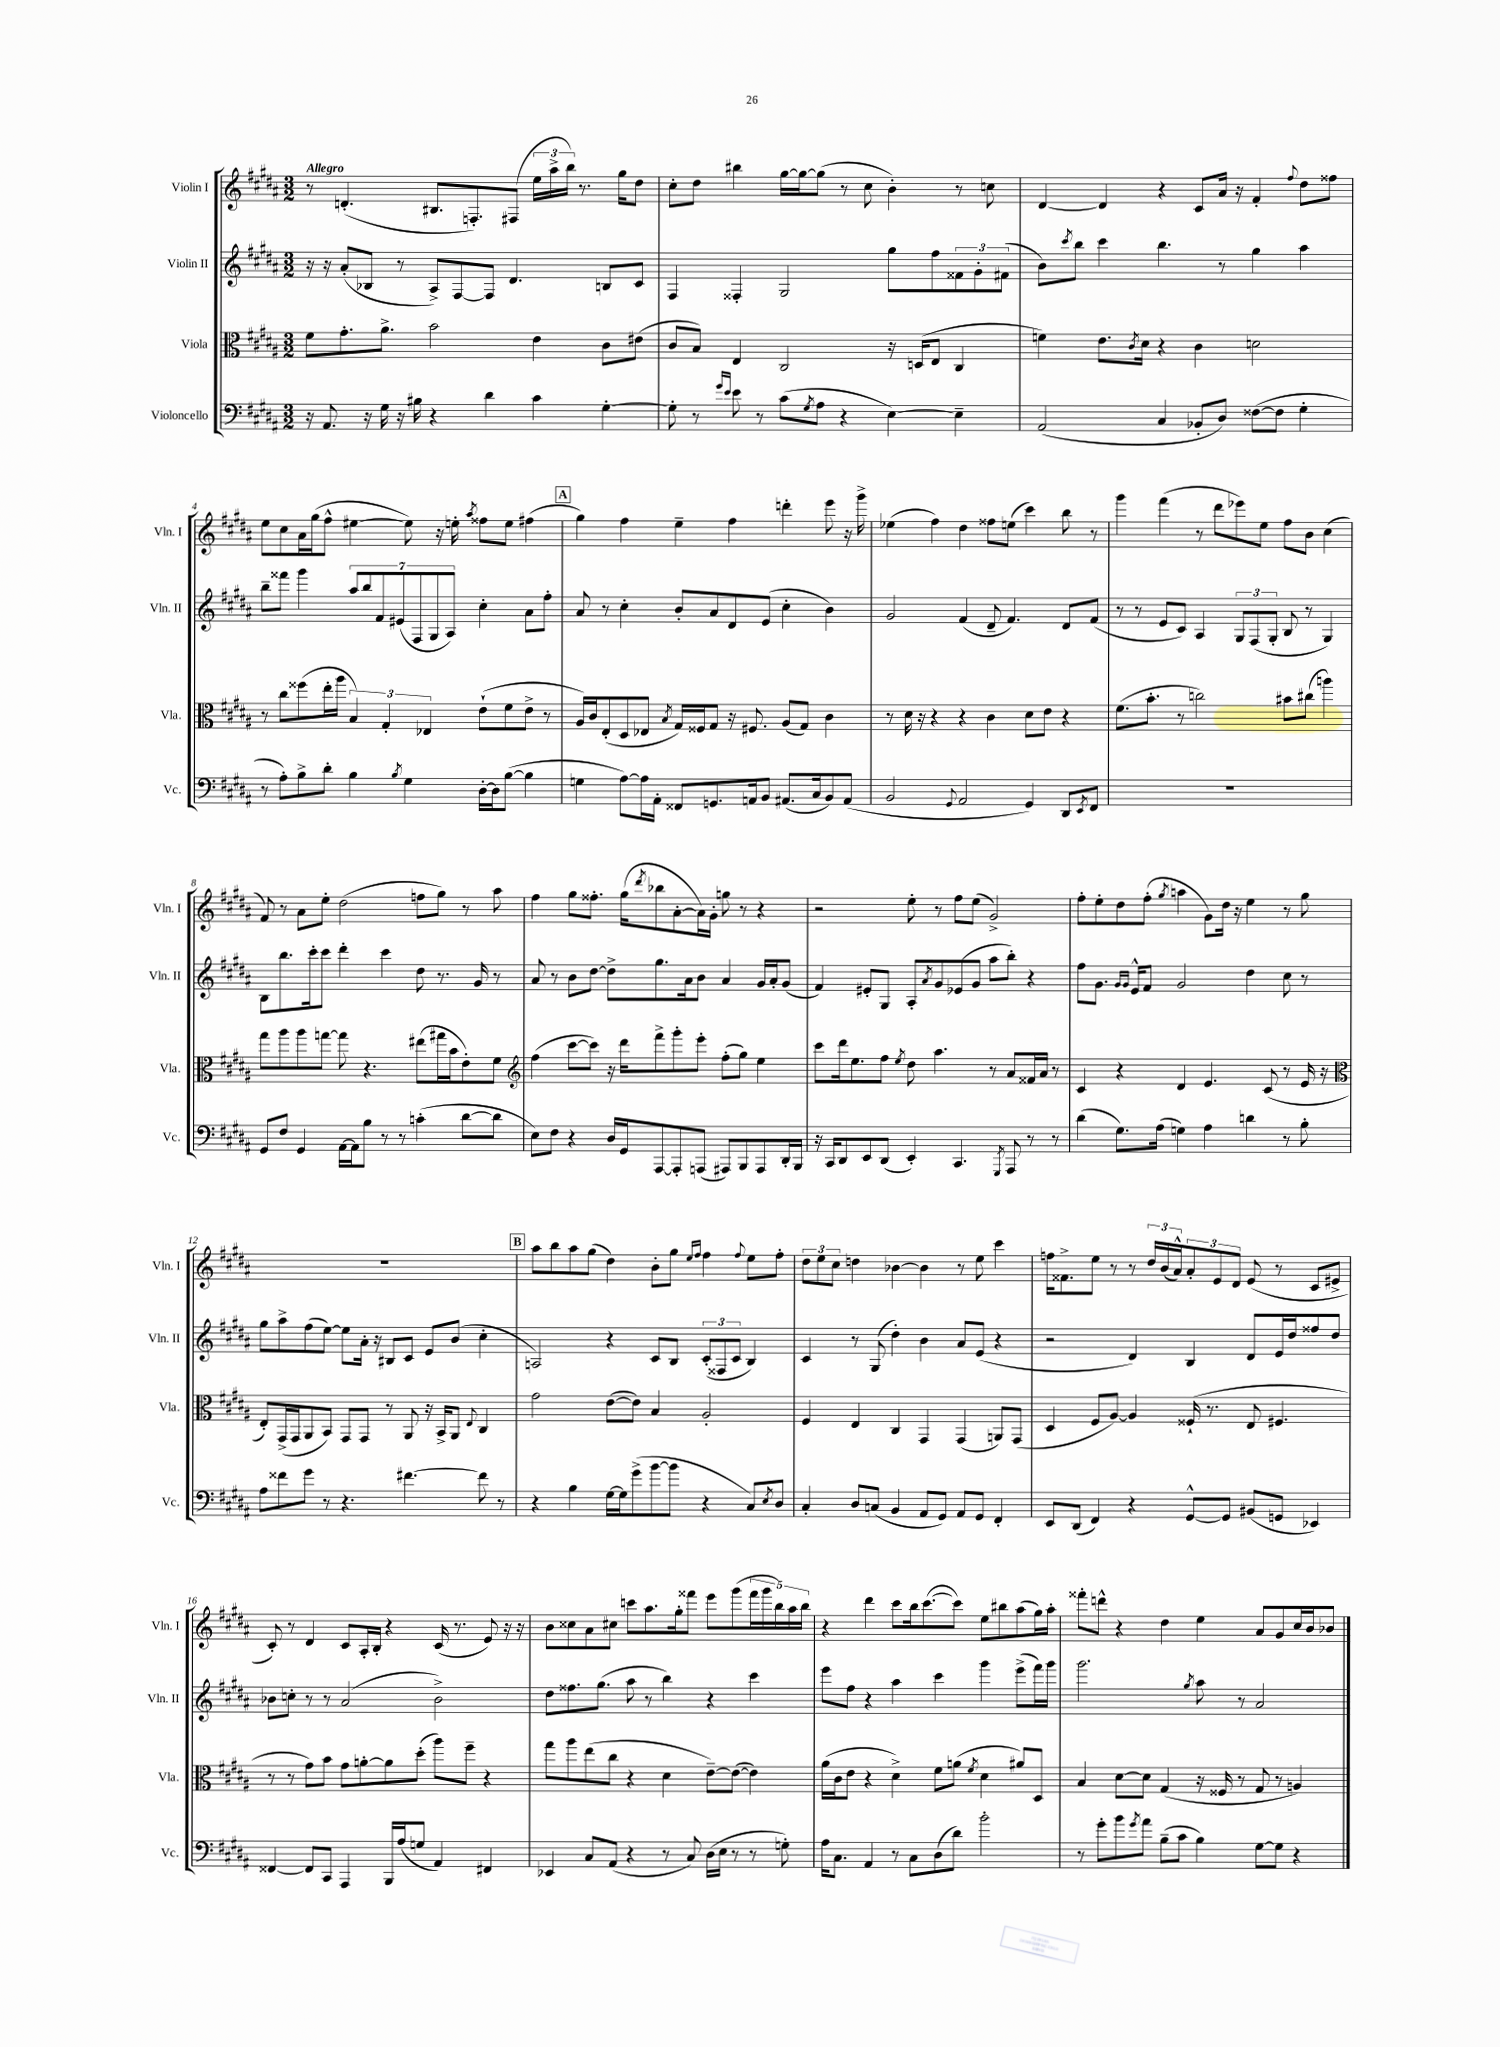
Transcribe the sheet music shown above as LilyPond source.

<<
\new StaffGroup <<
\new Staff = "s0" \with { instrumentName = "Violin I" shortInstrumentName = "Vln. I" } {
    \clef treble \key b \major \numericTimeSignature \time 3/2 \tempo "Allegro"
    r8 d'4.-.( bis8. f8.-.) fis8( \tuplet 3/2 { e''16 ais''16-> b''16) } r8. gis''16 dis''8 |
    cis''8-. dis''8 bis''4 gis''16~ gis''16~ gis''8( r8 cis''8 b'4-.) r8 c''8 |
    dis'4~ dis'4 r4 cis'8 ais'16 r16 fis'4-. \appoggiatura { fis''8 } dis''8 fisis''8 |
    e''8 cis''8 ais'16 gis''16( fis''8-^ eis''4~ eis''8) r16 e''16-. \acciaccatura { ais''8 } fisis''8 e''8 fis''4( |
    \mark \markup { \box "A" } gis''4) fis''4 e''4-- fis''4 d'''4-. e'''8 r16 gis'''16-> |
    ees''4( fis''4) dis''4 fisis''8 e''8( cis'''4) b''8 r8 |
    gis'''4 fis'''4( r8 dis'''8 ees'''8) e''8 fis''8 b'8 cis''4( |
    fis'8) r8 ais'8 e''8-. dis''2( f''8 gis''8) r8 ais''8 |
    fis''4 gis''8 fisis''8.-. gis''16( \acciaccatura { dis'''8 } bes''8 ais'8~-. ais'16) gis'16-. g''8 r8 r4 |
    r2 e''8-. r8 fis''8 e''8( gis'2->) |
    fis''8-. e''8-. dis''8 fis''8-.( \acciaccatura { gis''8 } a''4 gis'8) dis''16 r16 e''4 r8 gis''8 |
    R1. |
    \mark \markup { \box "B" } ais''8 b''8 ais''8 gis''8( dis''4) b'8-. gis''8 \grace { e''16 fis''16 } fis''4 \appoggiatura { fis''8 } e''8 fis''8-. |
    \tuplet 3/2 { dis''8 e''8 cis''8 } d''4 bes'4~ bes'4 r8 e''8 cis'''4 |
    f''16 fisis'8.-> e''8 r8 r8 \tuplet 3/2 { dis''16 b'16( ais'16-^) } \tuplet 3/2 { ais'8-. e'8 dis'8 } e'8( r8 cis'8 eis'8-> |
    cis'8-.) r8 dis'4 cis'8 ais16-. b16-. r4 cis'16( r8. e'8) r16 r16 |
    b'8 cisis''8 ais'8 cis''8 c'''8 ais''8. gis''16-. fisis'''8 e'''8 gis'''8( \tuplet 5/4 { fisis'''16 gis'''16 b''16) ais''16 b''16 } |
    r4 dis'''4 cis'''8 b''16 cis'''8.~( cis'''8) e''8 bis''8 ais''8( gis''16) ais''16-. |
    fisis'''8-. d'''8-^ r4 dis''4 e''4 ais'8 gis'8 cis''16 b'16 bes'8 \bar "|." |
}
\new Staff = "s1" \with { instrumentName = "Violin II" shortInstrumentName = "Vln. II" } {
    \clef treble \key b \major \numericTimeSignature \time 3/2
    r16 r16 ais'8-.( bes8 r8 ais8->) fis8~ fis8 dis'4. b8 cis'8 |
    fis4 fisis4-. gis2 gis''8 fis''8 \tuplet 3/2 { fisis'8 gis'8-. fis'8( } |
    b'8) \acciaccatura { cis'''8 } b''8 cis'''4 b''4. r8 gis''4 ais''4 |
    b''8-- fisis'''8 gis'''4 \tuplet 7/4 { ais''8 b''8 fis'8 eis'8( fis8 gis8 ais8) } cis''4-. ais'8 fis''8-. |
    \mark \markup { \box "A" } ais'8 r8 cis''4-. b'8-. ais'8 dis'8 e'8( cis''4-. b'4) |
    gis'2 fis'4( dis'8-- fis'4.) dis'8 fis'8( |
    r8 r8 e'8 cis'8) ais4 \tuplet 3/2 { gis8 fis8( gis8-. } b8 r8 gis4) |
    b8 b''8. cis'''16-. cis'''8 dis'''4-. cis'''4 dis''8 r8. gis'16 r8 |
    ais'8 r8 b'8 dis''8~ dis''8-> gis''8. ais'16 b'8 ais'4 gis'16 ais'16-. gis'8( |
    fis'4) eis'8-. gis8 ais8-. \acciaccatura { ais'8 } gis'8 ees'8( gis'8 ais''8 b''8-.) r4 |
    fis''8 gis'8. \grace { gis'16 gis'16 } e'16-^ fis'8 gis'2 dis''4 cis''8 r8 |
    gis''8 ais''8-> fis''8( e''8~) e''8 ais'16-. r16 bis8 cis'8 e'8 b'8( cis''4-. |
    \mark \markup { \box "B" } a2) r4 cis'8 b8 \tuplet 3/2 { cis'8-.( fisis8 cis'8 } b4) |
    cis'4 r8 gis8( dis''4-.) b'4 ais'8 e'8( r4 |
    r2 dis'4) b4 dis'8 e'16 dis''16 fisis''8 dis''8 |
    bes'8 c''8-. r8 r8 ais'2( bes'2->) |
    dis''8 fisis''8. gis''8.( ais''8 r8 b''4) r4 cis'''4 |
    e'''8 fis''8 r4 ais''4 cis'''4 gis'''4 e'''8->( fis'''16) gis'''16 |
    gis'''2. \acciaccatura { gis''8 } ais''8 r8 ais'2 \bar "|." |
}
\new Staff = "s2" \with { instrumentName = "Viola" shortInstrumentName = "Vla." } {
    \clef alto \key b \major \numericTimeSignature \time 3/2
    fis'8 gis'8.-. ais'8.-> b'2 e'4 cis'8 eis'8( |
    cis'8 b8) e4 cis2 r16 d16( e8 cis4 |
    f'4) e'8. \acciaccatura { cis'8 } dis'16 r4 cis'4 d'2 |
    r8 cis''8 fisis''8( e''16-. ais''16 \tuplet 3/2 { b4) gis4-. ees4 } e'8-!( fis'8 e'8-> r8 |
    \mark \markup { \box "A" } ais16) cis'16 e8-.( dis8 ees8 \acciaccatura { b8 } gis16) fisis16 gis8 r16 fis8. ais8( gis8) cis'4 |
    r8 dis'16 r16 r4 r4 cis'4 dis'8 e'8 r4 |
    fis'8.( b'8.-. r8 c''2) bis'8 cis''8( a''4) |
    gis''8 ais''8 ais''8 g''8~ g''8 r4. eis''8( gis''16 b'16 e'8-.) fis'8 |
    \clef treble fis''4( cis'''8~ cis'''8) r16 dis'''16 fis'''8-> gis'''8-. e'''8-. fis''8-.( gis''8) e''4 |
    cis'''8 dis'''16 e''8. fis''8 \acciaccatura { e''8 } dis''8 ais''4. r8 ais'8 fisis'16 ais'16 r8 |
    cis'4 r4 dis'4 e'4. cis'8( r8 e'16 r16 |
    \clef alto e8-.) gis,16->( gis,16 ais,8 b,8) gis,8 gis,8 r8 ais,8 r16 b,16-> ais,8 \appoggiatura { e8 } cis4 |
    \mark \markup { \box "B" } gis'2 e'8~( e'8) b4 ais2-. |
    fis4 e4 cis4 gis,4 gis,4( a,8) gis,8( |
    dis4 fis8 ais8~) ais4 fisis16-!( r8. e8 fis4. |
    r8 r8 gis'8) b'8 gis'8 a'8~-. a'8 dis''8-.( ais''8) fis''8-- r4 |
    gis''8 ais''8 e''8( cis''8 r4 dis'4 e'8~--) e'8~( e'4) |
    ais'16( cis'16 e'8 r4 dis'4->) fis'8 a'8( \acciaccatura { fis'8 } dis'4 ais'8) dis8 |
    b4 dis'8~ dis'8 gis4( r16 fisis16 r8 gis8 r8 a4) \bar "|." |
}
\new Staff = "s3" \with { instrumentName = "Violoncello" shortInstrumentName = "Vc." } {
    \clef bass \key b \major \numericTimeSignature \time 3/2
    r16 ais,8. r16 gis16 r16 bis16 r4 dis'4 cis'4 gis4~-. |
    gis8-. r8 \grace { gis'16 e'16 } e'8 r8 cis'8( \acciaccatura { gis8 } ais8 r4 e4~) e4-- |
    ais,2( cis4 bes,8-. dis8) fisis8~( fisis8 gis4-. |
    r8 ais8-.) b8-> dis'8-. b4 \acciaccatura { b8 } gis4 dis16~-. dis16 b8~( b4 |
    \mark \markup { \box "A" } g4 ais8~) ais16 ais,16-. fisis,8 g,8. a,16 b,8 ais,8.( cis16 b,8) ais,8( |
    b,2 \appoggiatura { gis,8 } ais,2 gis,4) dis,8 \acciaccatura { e,8 } fis,8 |
    R1. |
    gis,8 fis8 gis,4 ais,16~ ais,16 b8 r8 r8 c'4-.( dis'8~ dis'8 |
    e8) fis8 r4 dis16 gis,16 ais,,8~ ais,,8-. a,,8( ais,,8) b,,8 ais,,8 dis,16-. b,,16 |
    r16 cis,16 dis,8 e,8 dis,8( e,4-.) cis,4. \acciaccatura { gis,,8 } ais,,8 r8 r8 |
    dis'4( gis8.) ais16( g4) ais4 d'4 r8 b8-. |
    ais8 fisis'8 gis'8 r8 r4. fis'4.~ fis'8 r8 |
    \mark \markup { \box "B" } r4 b4 gis16~ gis16 gis'8->( b'8~ b'8 r4 cis8) \acciaccatura { e8 } dis8 |
    cis4-. dis8 c8( b,4 ais,8 gis,8) ais,8 gis,8 fis,4-. |
    e,8 dis,8( fis,4) r4 gis,8~-^ gis,8 bis,8( g,8 ees,4) |
    fisis,4~ fisis,8 cis,8 ais,,4 b,,16 ais16( g8 ais,4) fis,4 |
    ees,4 cis8 ais,8( r4 r8 cis8) dis16( e16 r8 r8 g8-.) |
    ais16 cis8. ais,4 r8 cis8 dis8( dis'8) b'2-. |
    r8 gis'8-. b'8 \acciaccatura { gis'8 } ais'8 b8--( cis'8 b4) gis8~ gis8 r4 \bar "|." |
}
>>
>>
